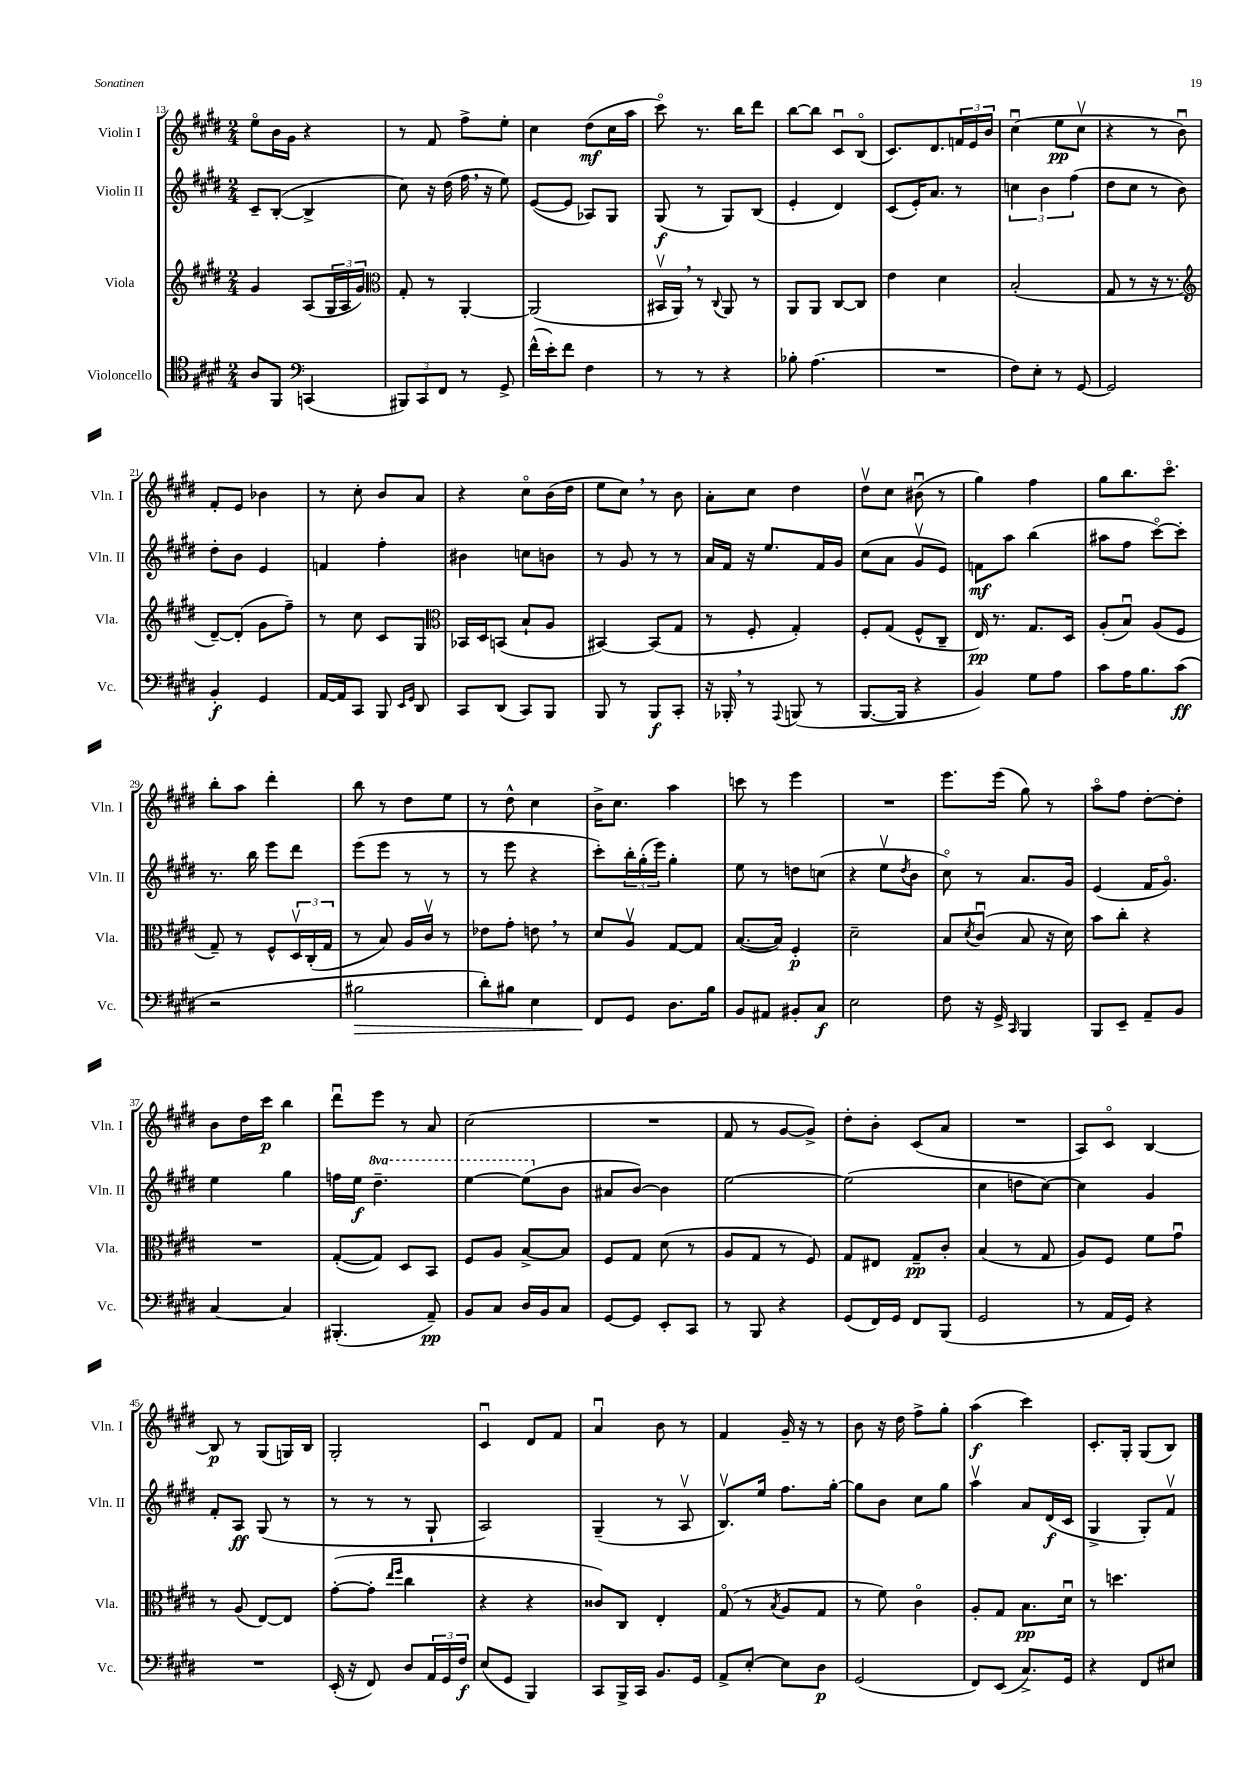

**kern	**dynam	**kern	**dynam	**kern	**dynam	**kern	**dynam
*part4	*part4	*part3	*part3	*part2	*part2	*part1	*part1
*staff4	*staff4	*staff3	*staff3	*staff2	*staff2	*staff1	*staff1
*I"Violoncello	*	*I"Viola	*	*I"Violin II	*	*I"Violin I	*
*I'Vc.	*	*I'Vla.	*	*I'Vln. II	*	*I'Vln. I	*
*clefC4	*	*clefG2	*	*clefG2	*	*clefG2	*
*k[f#c#g#d#]	*	*k[f#c#g#d#]	*	*k[f#c#g#d#]	*	*k[f#c#g#d#]	*
*M2/4	*	*M2/4	*	*M2/4	*	*M2/4	*
=13	=13	=13	=13	=13	=13	=13	=13
8A/L	.	4g#/	.	8c#~/L	.	8ee\L	.
8FF#/J	.	.	.	([8B'/J	.	16b\L	.
.	.	.	.	.	.	16g#\JJ	.
*clefF4	*	*	*	*	*	*	*
(4CCn/	.	(8A/L	.	4B^/]	.	4r	.
.	.	24G#/L	.	.	.	.	.
.	.	24A/	.	.	.	.	.
.	.	24g#/JJ)	.	.	.	.	.
=14	=14	=14	=14	=14	=14	=14	=14
*	*	*clefC3	*	*	*	*	*
12BBB#X/L)	.	8G#'/	.	8cc#\)	.	8r	.
12CC#/	.	.	.	.	.	.	.
.	.	8r	.	16r	.	8f#/	.
12FF#/J	.	.	.	.	.	.	.
.	.	.	.	(16dd#\	.	.	.
8r	.	[4AA'/	.	16ff#,\	.	8ff#^\L	.
.	.	.	.	16r	.	.	.
8GG#^/	.	.	.	8ee\)	.	8ee'\J	.
=15	=15	=15	=15	=15	=15	=15	=15
(16f#^^\LL	.	(2AA/]	.	([8e/L	.	4cc#\	.
16e'\J)	.	.	.	.	.	.	.
8f#\J	.	.	.	8e/J]	.	.	.
4F#\	.	.	.	8A-X/L)	.	(8dd#\L	mf
.	.	.	.	8G#/J	.	16cc#\L	.
.	.	.	.	.	.	16aa\JJ	.
=16	=16	=16	=16	=16	=16	=16	=16
8r	.	16BB#Xv/LL	.	(8G#/	f	8ccc#\)	.
.	.	16AA,/JJ)	.	.	.	.	.
8r	.	8r	.	8r	.	8.r	.
.	.	8qqC#/	.	.	.	.	.
4r	.	8AA/	.	8G#/L)	.	.	.
.	.	.	.	.	.	16bb\KL	.
.	.	8r	.	(8B/J	.	8ddd#\J	.
=17	=17	=17	=17	=17	=17	=17	=17
8B-X'\	.	8AA/L	.	4e'/	.	[8bb\L	.
(4.A\	.	8AA/J	.	.	.	8bb\J]	.
.	.	[8C#/L	.	4d#/)	.	8c#u/L	.
.	.	8C#/J]	.	.	.	(8B/J	.
=18	=18	=18	=18	=18	=18	=18	=18
2r	.	4e\	.	(8c#/L	.	8.c#/L)	.
.	.	.	.	16e'/K)	.	.	.
.	.	.	.	8.a/J	.	8.d#/	.
.	.	4d#\	.	.	.	.	.
.	.	.	.	8r	.	24fn/L	.
.	.	.	.	.	.	24e/	.
.	.	.	.	.	.	24b/JJ	.
=19	=19	=19	=19	=19	=19	=19	=19
8F#\L)	.	(2B'/	.	6ccn\	.	(4cc#u\	.
8E'\J	.	.	.	.	.	.	.
.	.	.	.	6b\	.	.	.
8r	.	.	.	.	.	8ee\L	pp
.	.	.	.	(6ff#\	.	.	.
[8GG#/	.	.	.	.	.	8cc#v\J	.
=20	=20	=20	=20	=20	=20	=20	=20
2GG#/]	.	8G#/	.	8dd#\L	.	4r	.
.	.	8r	.	8cc#\J	.	.	.
.	.	16r	.	8r	.	8r	.
.	.	8.r	.	.	.	.	.
.	.	.	.	8b\)	.	8bu\)	.
!!LO:LB:g=z
=21	=21	=21	=21	=21	=21	=21	=21
*	*	*clefG2	*	*	*	*	*
4BB'/	f	[8d#~/L)	.	8dd#'\L	.	8f#'/L	.
.	.	(8d#'/J]	.	8b\J	.	8e/J	.
4GG#/	.	8g#\L	.	4e/	.	4b-X\	.
.	.	8ff#~\J)	.	.	.	.	.
=22	=22	=22	=22	=22	=22	=22	=22
[16AA/LL	.	8r	.	4fn/	.	8r	.
16AA/J]	.	.	.	.	.	.	.
8CC#/J	.	8cc#\	.	.	.	8cc#'\	.
8BBB/	.	8c#/L	.	4ff#'\	.	8b/L	.
16qqEE/LL	.	.	.	.	.	.	.
16qqGG#/JJ	.	.	.	.	.	.	.
8DD#/	.	8G#/J	.	.	.	8a/J	.
=23	=23	=23	=23	=23	=23	=23	=23
*	*	*clefC3	*	*	*	*	*
8CC#/L	.	16BB-X/LL	.	4b#X\	.	4r	.
.	.	16D#/J	.	.	.	.	.
(8DD#/J	.	(8BBn/J	.	.	.	.	.
8CC#/L)	.	8B`/L	.	8ccn\L	.	8cc#\L	.
8BBB/J	.	8A/J	.	8bn\J	.	(16b\L	.
.	.	.	.	.	.	16dd#\JJ	.
=24	=24	=24	=24	=24	=24	=24	=24
8BBB/	.	[4BB#X/)	.	8r	.	8ee\L	.
8r	.	.	.	8g#/	.	8cc#,\J)	.
8BBB/L	f	(8BB#/L]	.	8r	.	8r	.
8CC#'/J	.	8G#/J	.	8r	.	8b\	.
=25	=25	=25	=25	=25	=25	=25	=25
16r	.	8r	.	16a/LL	.	8a'\L	.
16BBB-X',/	.	.	.	16f#/JJ	.	.	.
8r	.	8F#'/	.	16r	.	8cc#\J	.
.	.	.	.	8.ee/L	.	.	.
8qqAAA/	.	.	.	.	.	.	.
(8BBBn/	.	4G#'/)	.	.	.	4dd#\	.
8r	.	.	.	16f#/L	.	.	.
.	.	.	.	16g#/JJ	.	.	.
=26	=26	=26	=26	=26	=26	=26	=26
[8.BBB/L	.	8F#'/L	.	(8cc#\L	.	8dd#v\L	.
.	.	(8G#/J	.	8a\J	.	8cc#\J	.
16BBB/Jk]	.	.	.	.	.	.	.
4r	.	8F#^^/L	.	8g#v/L	.	(8b#Xu\	.
.	.	8C#~/J	.	8e/J)	.	8r	.
=27	=27	=27	=27	=27	=27	=27	=27
4BB/)	.	16E/)	pp	8fn\L	mf	4gg#\)	.
.	.	8.r	.	.	.	.	.
.	.	.	.	8aa\J	.	.	.
8G#\L	.	8.G#/L	.	(4bb\	.	4ff#\	.
8A\J	.	.	.	.	.	.	.
.	.	16D#/Jk	.	.	.	.	.
=28	=28	=28	=28	=28	=28	=28	=28
8c#\L	.	(8A'/L	.	8aa#X\L	.	8gg#\L	.
16A\K	.	8Bu/J)	.	8ff#\J	.	8.bb\	.
8.B\	.	.	.	.	.	.	.
.	.	(8A/L	.	[8ccc#\L)	.	.	.
.	.	.	.	.	.	8.ccc#\J	.
(8c#\J	ff	8F#/J	.	8ccc#'\J]	.	.	.
!!LO:LB:g=z
=29	=29	=29	=29	=29	=29	=29	=29
2r	.	8G#~/)	.	8.r	.	8bb'\L	.
.	.	8r	.	.	.	8aa\J	.
.	.	.	.	16bb\	.	.	.
.	.	8F#^^/L	.	8eee\L	.	4ddd#'\	.
.	.	24D#v/L	.	8ddd#\J	.	.	.
.	.	(24C#'/	.	.	.	.	.
.	.	24G#/JJ	.	.	.	.	.
=30	=30	=30	=30	=30	=30	=30	=30
!	!LO:HP:b	!	!	!	!	!	!
2B#X\	>	8r	.	(8eee\L	.	8bb\	.
.	.	8B/)	.	8eee\J	.	8r	.
.	.	16A/LL	.	8r	.	8dd#\L	.
.	.	16c#v/JJ	.	.	.	.	.
.	.	8r	.	8r	.	8ee\J	.
=31	=31	=31	=31	=31	=31	=31	=31
8d#'\L)	.	8e-X\L	.	8r	.	8r	.
8B#X\J	.	8g#'\J	.	8eee\	.	8dd#^^\	.
4E\	.	8en,\	.	4r	.	4cc#\	.
.	.	8r	.	.	.	.	.
=32	=32	=32	=32	=32	=32	=32	=32
8FF#/L	.	8d#/L	.	8ccc#'\L)	.	16b^\KL	.
.	.	.	.	.	.	8.cc#\J	.
8GG#/J	]	8Av/J	.	24bb'\L	.	.	.
.	.	.	.	(24gg#'\	.	.	.
.	.	.	.	24eee\JJ)	.	.	.
8.D#\L	.	[8G#/L	.	4gg#'\	.	4aa\	.
.	.	8G#/J]	.	.	.	.	.
16B\Jk	.	.	.	.	.	.	.
=33	=33	=33	=33	=33	=33	=33	=33
8BB/L	.	([8.B/L	.	8ee\	.	8cccn\	.
8AA#X/J	.	.	.	8r	.	8r	.
.	.	16B/Jk])	.	.	.	.	.
8BB#X'/L	.	4F#'/	p	8ddn\L	.	4eee\	.
8C#/J	f	.	.	(8ccn\J	.	.	.
=34	=34	=34	=34	=34	=34	=34	=34
2E\	.	2d#~\	.	4r	.	2r	.
.	.	.	.	8eev\L	.	.	.
.	.	.	.	8qdd#/	.	.	.
.	.	.	.	8b\J	.	.	.
=35	=35	=35	=35	=35	=35	=35	=35
8F#\	.	8B/L	.	8cc#\)	.	8.eee\L	.
.	.	8qd#/	.	.	.	.	.
16r	.	(8c#u/J	.	8r	.	.	.
16GG#^/	.	.	.	.	.	(16eee\Jk	.
16qqCC#/	.	.	.	.	.	.	.
4BBB/	.	8B/	.	8.a/L	.	8gg#\)	.
.	.	16r	.	.	.	8r	.
.	.	16d#\)	.	16g#/Jk	.	.	.
=36	=36	=36	=36	=36	=36	=36	=36
8BBB/L	.	8b\L	.	(4e/	.	8aa\L	.
8EE~/J	.	8cc#'\J	.	.	.	8ff#\J	.
8AA~/L	.	4r	.	16f#/KL	.	[8dd#'\L	.
.	.	.	.	8.g#/J)	.	.	.
8BB/J	.	.	.	.	.	8dd#'\J]	.
!!LO:LB:g=z
=37	=37	=37	=37	=37	=37	=37	=37
[4C#/	.	2r	.	4ee\	.	8b\L	.
.	.	.	.	.	.	16dd#\L	.
.	.	.	.	.	.	16ccc#\JJ	p
4C#/]	.	.	.	4gg#\	.	4bb\	.
=38	=38	=38	=38	=38	=38	=38	=38
(4.BBB#X'/	.	([8G#'/L	.	16ffn\LL	.	8ddd#u\L	.
.	.	.	.	16ee\JJ	f	.	.
*	*	*	*	*8va	*	*	*
.	.	8G#/J])	.	4.ddd#~\	.	8eee\J	.
.	.	8D#/L	.	.	.	8r	.
8AA~/)	pp	8BB/J	.	.	.	8a/	.
=39	=39	=39	=39	=39	=39	=39	=39
8BB/L	.	8F#/L	.	[4eee\	.	(2cc#\	.
8C#/J	.	8A/J	.	.	.	.	.
16D#/LL	.	[8B^/L	.	(8eee\L]	.	.	.
16BB/J	.	.	.	.	.	.	.
*	*	*	*	*X8va	*	*	*
8C#/J	.	8B/J]	.	8b\J	.	.	.
=40	=40	=40	=40	=40	=40	=40	=40
[8GG#/L	.	8F#/L	.	8a#X/L	.	2r	.
8GG#/J]	.	8G#/J	.	[8b/J)	.	.	.
8EE'/L	.	(8d#\	.	4b\]	.	.	.
8CC#/J	.	8r	.	.	.	.	.
=41	=41	=41	=41	=41	=41	=41	=41
8r	.	8A/L	.	[2ee\	.	8f#/	.
8BBB/	.	8G#/J	.	.	.	8r	.
4r	.	8r	.	.	.	[8g#/L	.
.	.	8F#/)	.	.	.	8g#^/J])	.
=42	=42	=42	=42	=42	=42	=42	=42
(8GG#/L	.	8G#/L	.	(2ee\]	.	8dd#'\L	.
16FF#/L)	.	8E#X/J	.	.	.	8b'\J	.
16GG#/JJ	.	.	.	.	.	.	.
8FF#/L	.	8G#~/L	pp	.	.	(8c#/L	.
(8BBB/J	.	8c#'/J	.	.	.	8a/J	.
=43	=43	=43	=43	=43	=43	=43	=43
2GG#/	.	(4B/	.	4cc#\	.	2r	.
.	.	8r	.	8ddn\L	.	.	.
.	.	8G#/	.	[8cc#\J)	.	.	.
=44	=44	=44	=44	=44	=44	=44	=44
8r	.	8A/L)	.	4cc#\]	.	8A/L)	.
16AA/LL	.	8F#/J	.	.	.	8c#/J	.
16GG#/JJ)	.	.	.	.	.	.	.
4r	.	8f#\L	.	4g#/	.	[4B/	.
.	.	8g#u\J	.	.	.	.	.
!!LO:LB:g=z
=45	=45	=45	=45	=45	=45	=45	=45
2r	.	8r	.	8f#'/L	.	8B/]	p
.	.	(8A/	.	8A/J	ff	8r	.
.	.	[8E/L)	.	(8G#/	.	(8G#/L	.
.	.	8E/J]	.	8r	.	16Gn/L)	.
.	.	.	.	.	.	16B/JJ	.
=46	=46	=46	=46	=46	=46	=46	=46
(16EE'/	.	([8g#'\L	.	8r	.	2G#'/	.
16r	.	.	.	.	.	.	.
8FF#/)	.	8g#'\J]	.	8r	.	.	.
.	.	16qqee/LL	.	.	.	.	.
.	.	16qqff#/JJ	.	.	.	.	.
8D#/L	.	4cc#\	.	8r	.	.	.
24AA/L	.	.	.	8G#`/	.	.	.
24GG#/	.	.	.	.	.	.	.
24F#/JJ	f	.	.	.	.	.	.
=47	=47	=47	=47	=47	=47	=47	=47
(8E/L	.	4r	.	2A/)	.	4c#u/	.
8GG#/J	.	.	.	.	.	.	.
4BBB/)	.	4r	.	.	.	8d#/L	.
.	.	.	.	.	.	8f#/J	.
=48	=48	=48	=48	=48	=48	=48	=48
8CC#/L	.	8c##X/L)	.	(4G#~/	.	4au/	.
16BBB^/L	.	8C#/J	.	.	.	.	.
16CC#/JJ	.	.	.	.	.	.	.
8.BB/L	.	4E'/	.	8r	.	8b\	.
.	.	.	.	8Av/	.	8r	.
16GG#/Jk	.	.	.	.	.	.	.
=49	=49	=49	=49	=49	=49	=49	=49
8AA^/L	.	(8G#/	.	8.Bv/L)	.	4f#/	.
[8E'/J	.	8r	.	.	.	.	.
.	.	.	.	16ee/Jk	.	.	.
.	.	8qB/	.	.	.	.	.
8E\L]	.	8A/L	.	8.ff#\L	.	16g#~/	.
.	.	.	.	.	.	16r	.
8D#\J	p	8G#/J	.	.	.	8r	.
.	.	.	.	[16gg#'\Jk	.	.	.
=50	=50	=50	=50	=50	=50	=50	=50
(2GG#/	.	8r	.	8gg#\L]	.	8b\	.
.	.	8f#\)	.	8b\J	.	16r	.
.	.	.	.	.	.	16dd#\	.
.	.	4c#\	.	8cc#\L	.	8ff#^\L	.
.	.	.	.	8gg#\J	.	8gg#'\J	.
=51	=51	=51	=51	=51	=51	=51	=51
8FF#/L)	.	8A'/L	.	4aav\	.	(4aa\	f
(8EE/J	.	8G#/J	.	.	.	.	.
8.C#^/L)	.	8.B\L	pp	8a/L	.	4ccc#\)	.
.	.	.	.	(16d#/L	f	.	.
16GG#/Jk	.	16d#u\Jk	.	16c#/JJ	.	.	.
=52	=52	=52	=52	=52	=52	=52	=52
4r	.	8r	.	4G#^/	.	8.c#'/L	.
.	.	4.ddn\	.	.	.	.	.
.	.	.	.	.	.	16G#'/Jk	.
8FF#/L	.	.	.	8G#'/L)	.	(8G#/L	.
8E#X/J	.	.	.	8f#v/J	.	8B/J)	.
==	==	==	==	==	==	==	==
*-	*-	*-	*-	*-	*-	*-	*-
